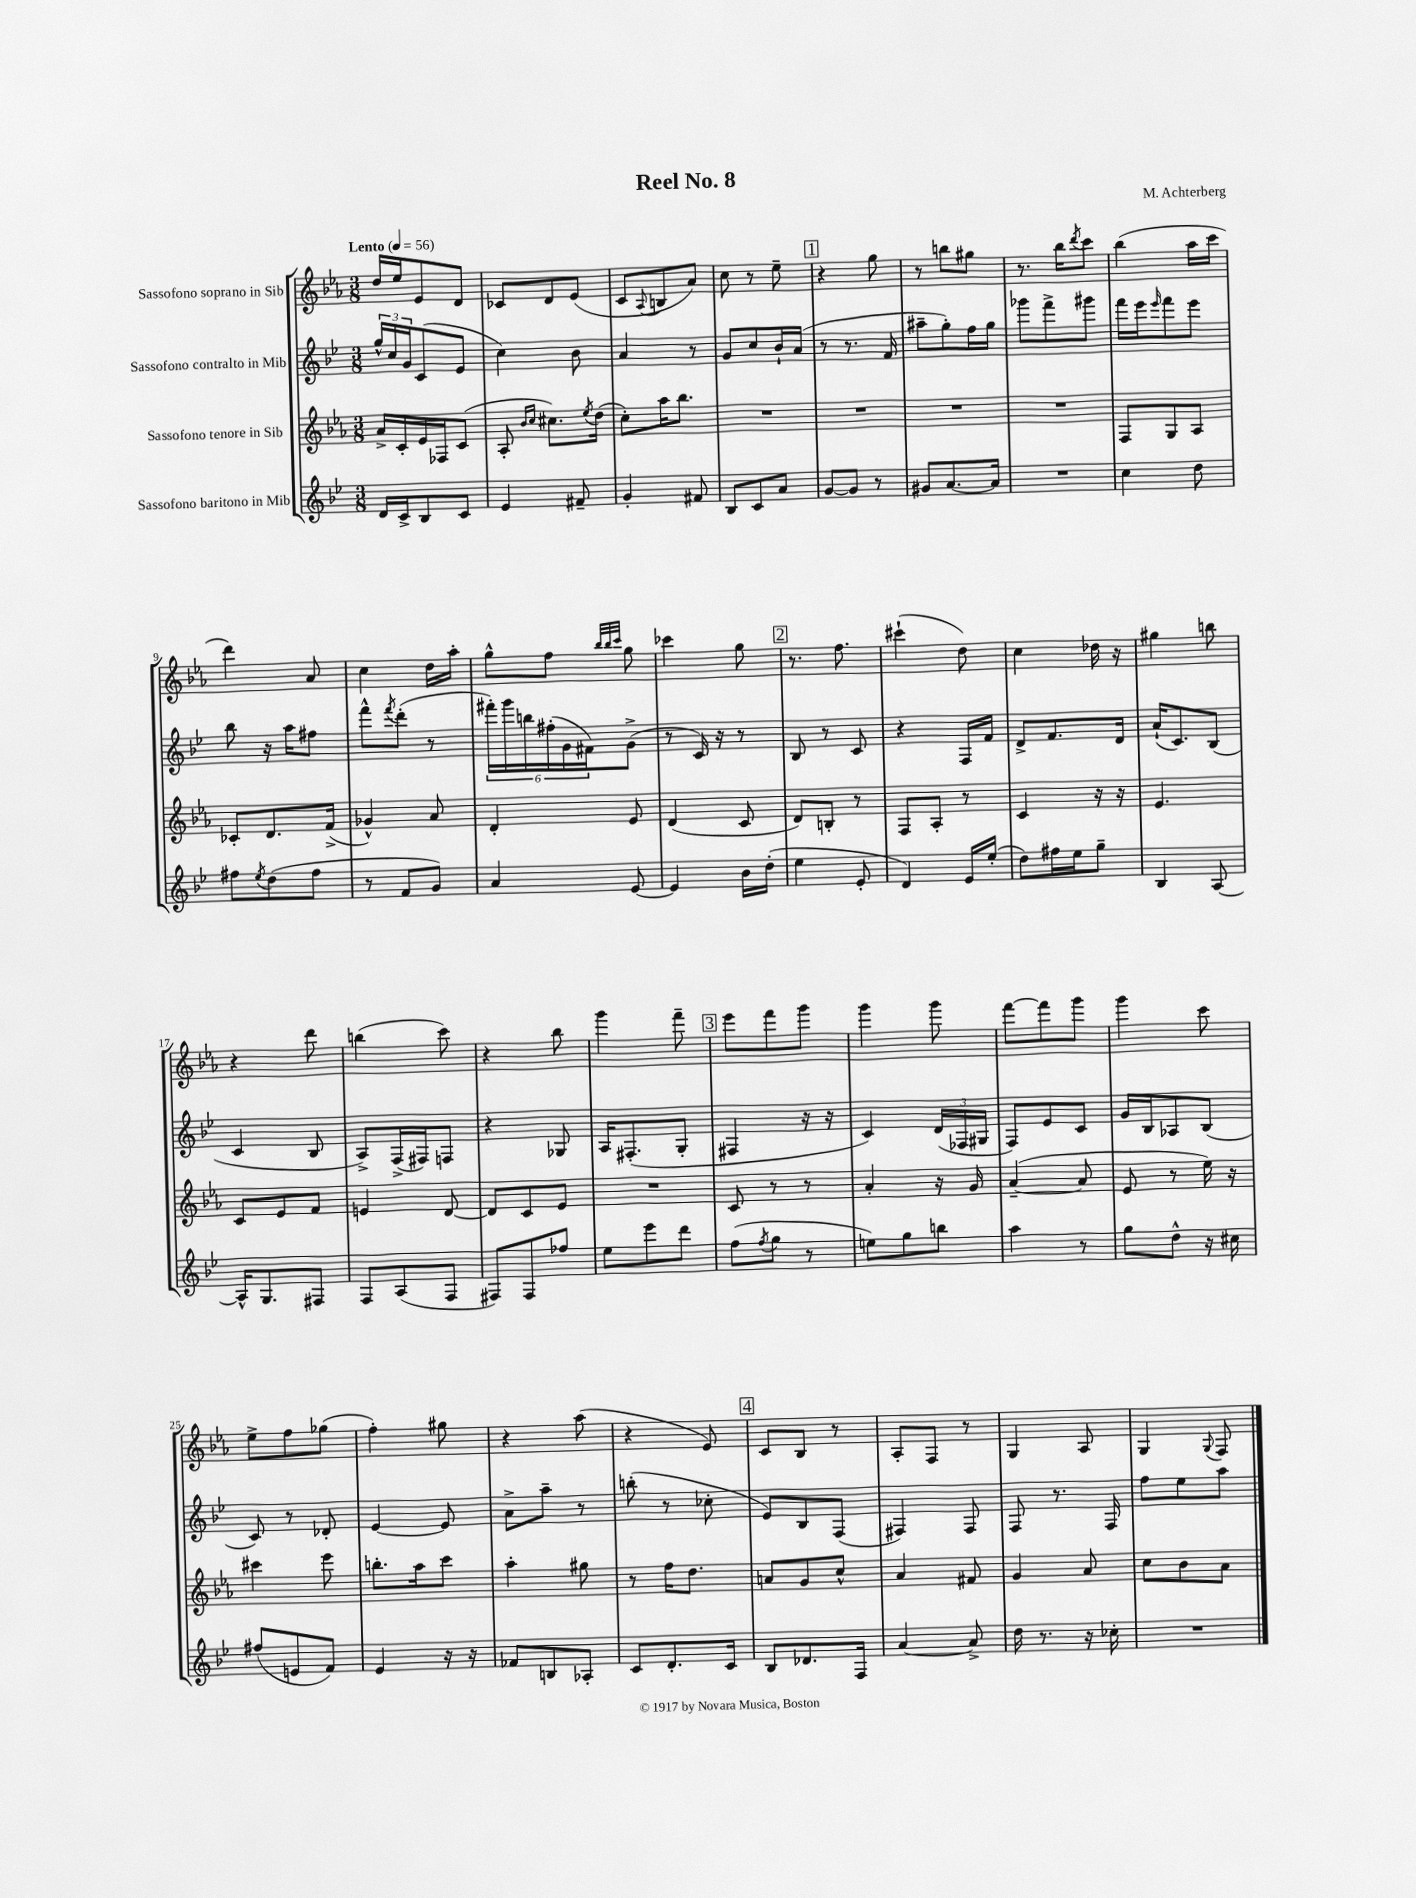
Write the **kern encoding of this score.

**kern	**kern	**kern	**kern
*part4	*part3	*part2	*part1
*staff4	*staff3	*staff2	*staff1
*I"Sassofono baritono in Mib	*I"Sassofono tenore in Sib	*I"Sassofono contralto in Mib	*I"Sassofono soprano in Sib
*clefG2	*clefG2	*clefG2	*clefG2
*k[b-e-]	*k[b-e-a-]	*k[b-e-]	*k[b-e-a-]
*M3/8	*M3/8	*M3/8	*M3/8
*MM56	*MM56	*MM56	*MM56
=1	=1	=1	=1
!	!	!	!LO:TX:a:B:t=Lento
16d/LL	16a-^/LL	24gg^^/LL	16dd/LL
.	.	24cc/	.
16c^/J	16c'/	.	16ee-/J
.	.	24g/J	.
8B-/	16e-/	(8c/	8e-/
.	16F-X/J	.	.
8c/J	(8c/J	8e-/J	8d/J
=2	=2	=2	=2
4e-/	8A-'/	4cc\)	8c-X/L
.	16qqb-/LL	.	.
.	16qqcc/JJ	.	.
.	8.cc#X\L)	.	8d/
8f#X~/	.	8b-\	(8e-/J
.	8qee-/	.	.
.	(16dd\Jk	.	.
=3	=3	=3	=3
4g'/	8cc'\L)	4a/	8c/L
.	.	.	8qqA-/
.	16aa-\K	.	8Bn/
.	8.bb-\J	.	.
8f#X/	.	8r	8a-/J)
=4	=4	=4	=4
8B-/L	4.r	8g/L	8cc\
8c/	.	8cc/	8r
8a/J	.	16b-`/L	8ee-~\
.	.	(16a/JJ	.
!!LO:REH:place=s1:t=1
=5	=5	=5	=5
[8g/L	4.r	8r	4r
8g/J]	.	8.r	.
8r	.	.	8gg\
.	.	16f/	.
=6	=6	=6	=6
8g#X/L	4.r	8aa#X~\L	8r
[8.a/	.	8gg'\)	8bbn\L
.	.	16ff\L	8gg#X\J
16a/Jk]	.	16gg\JJ	.
=7	=7	=7	=7
4.r	4.r	8ggg-X\L	8.r
.	.	8fff^\	.
.	.	.	16bb-\KL
.	.	.	8qddd/
.	.	8ggg#X\J	8ccc\J
=8	=8	=8	=8
4cc\	8F/L	16fff\LL	(4bb-\
.	.	16eee-\J	.
.	.	16qqeee-/	.
.	8G/	8fff\	.
8dd\	8A-/J	8eee-\J	16aa-\LL
.	.	.	16ccc\JJ
!!LO:LB:g=z
=9	=9	=9	=9
8ff#X\L	8c-X'/L	8bb-\	4ddd\)
8qee-/	.	.	.
(8dd\	8.d/	16r	.
.	.	16aa\KL	.
8ff#\J	.	8ff#X\J	8a-/
.	(16f^/Jk	.	.
=10	=10	=10	=10
8r	4g-X^^/)	8fff^^\L	4cc\
.	.	8qfff/	.
8f/L	.	(8ddd'\J	.
8g/J)	8a-/	8r	16dd\LL
.	.	.	16aa-'\JJ
=11	=11	=11	=11
4a/	4d'/	24fff#X'\LL)	8gg^^\L
.	.	24ggg\	.
.	.	24bbn\	.
.	.	(24ff#X'\	8ff\J
.	.	24g\	.
.	.	24f#X\J)	.
.	.	.	32qqbb-/LLL
.	.	.	32qqbb-/
.	.	.	32qqccc/JJJ
[8e-/	8e-/	(8g^\J	8gg\
=12	=12	=12	=12
4e-/]	(4d/	8r	4ccc-X\
.	.	16c/)	.
.	.	16r	.
16b-\LL	8c/	8r	8gg\
(16dd'\JJ	.	.	.
!!LO:REH:place=s1:t=2
=13	=13	=13	=13
4ee-\	8d/L)	8B-/	8.r
.	8Bn'/J	8r	.
.	.	.	8.ff\
8e-'/	8r	8c/	.
=14	=14	=14	=14
4d/)	8F/L	4r	(4ccc#X`\
.	8A-'/J	.	.
16e-/LL	8r	16F/LL	8dd\)
(16ee-'/JJ	.	16f/JJ	.
=15	=15	=15	=15
8dd\L)	4c/	8d^/L	4cc\
16ff#X\L	.	8.f/	.
16ee-\J	.	.	.
8gg~\J	16r	.	16dd-X\
.	16r	16d/Jk	16r
=16	=16	=16	=16
4B-/	4.e-/	(16a`/KL	4gg#X\
.	.	8.c/)	.
[8A/	.	(8B-/J	8bbn\
!!LO:LB:g=z
=17	=17	=17	=17
16A^^/KL]	8c/L	4c/	4r
8.G/	.	.	.
.	8e-/	.	.
8F#X/J	8f/J	8B-/	8ddd\
=18	=18	=18	=18
8F/L	4en/	8A^/L)	(4bbn\
(8A/	.	(16F^/L	.
.	.	16F#X/J)	.
8F/J	[8d/	8Fn/J	8ccc\)
=19	=19	=19	=19
8F#X/L)	8d/L]	4r	4r
8F#/	8c/	.	.
8ff-X/J	8e-/J	8G-X/	8bb-\
=20	=20	=20	=20
8ee-\L	4.r	16A/KL	4ggg\
.	.	(8.F#X'/	.
8eee-\	.	.	.
8ddd\J	.	8G'/J	8fff~\
!!LO:REH:place=s1:t=3
=21	=21	=21	=21
(8ff\L	8c/	4F#X/	8eee-\L
8qff/	.	.	.
8gg\J	8r	.	8fff\
8r	8r	16r	8ggg\J
.	.	16r	.
=22	=22	=22	=22
8een\L)	4a-'/	4c/)	4ggg\
8gg\	.	.	.
8bbn\J	16r	(24d/LL	8ggg\
.	.	24F-X/	.
.	16g/	.	.
.	.	24G#X/JJ	.
=23	=23	=23	=23
4aa\	([4a-~/	8F/L)	[8fff\L
.	.	8e-/	8fff\]
8r	8a-/]	8c/J	8ggg\J
=24	=24	=24	=24
8gg\L	8e-/	16g/LL	4ggg\
.	.	16B-/J	.
8dd^^\J	8r	8A-X/	.
16r	16ee-\)	(8B-/J	8ccc\
16cc#X\	16r	.	.
!!LO:LB:g=z
=25	=25	=25	=25
(8ff#X/L	4ccc#X\	8c/)	8ee-^\L
8en/	.	8r	8ff\
8f/J)	8eee-\	8d-X'/	(8gg-X\J
=26	=26	=26	=26
4e-/	8.bbn'\L	[4e-/	4ff'\)
.	16aa-\k	.	.
16r	8ccc\J	8e-/]	8gg#X\
16r	.	.	.
=27	=27	=27	=27
8f-X/L	4aa-'\	8a^\L	4r
8Bn/	.	8aa~\J	.
8A-X'/J	8gg#X\	8r	(8aa-\
=28	=28	=28	=28
8c/L	8r	(8bbn'\	4r
8.d'/	16ff\KL	8r	.
.	8.dd\J	.	.
.	.	8cc-X'\	8e-/)
16c/Jk	.	.	.
!!LO:REH:place=s1:t=4
=29	=29	=29	=29
8B-/L	8an/L	8e-/L)	8c/L
8.d-X/	8g/	8B-/	8B-/J
.	8cc^^/J	(8F/J	8r
16F/Jk	.	.	.
=30	=30	=30	=30
[4a/	4a-/	4F#X/)	8A-'/L
.	.	.	8F/J
8a^/]	8f#X/	8F#/	8r
=31	=31	=31	=31
16dd\	4g/	8F/	4G/
8.r	.	.	.
.	.	8.r	.
16r	8a-/	.	8A-/
16cc-X'\	.	16F/	.
=32	=32	=32	=32
4.r	8cc\L	8ff\L	4G/
.	8b-\	8ee-\	.
.	.	.	8qqG/
.	8a-\J	8aa\J	8F/
==	==	==	==
*-	*-	*-	*-
